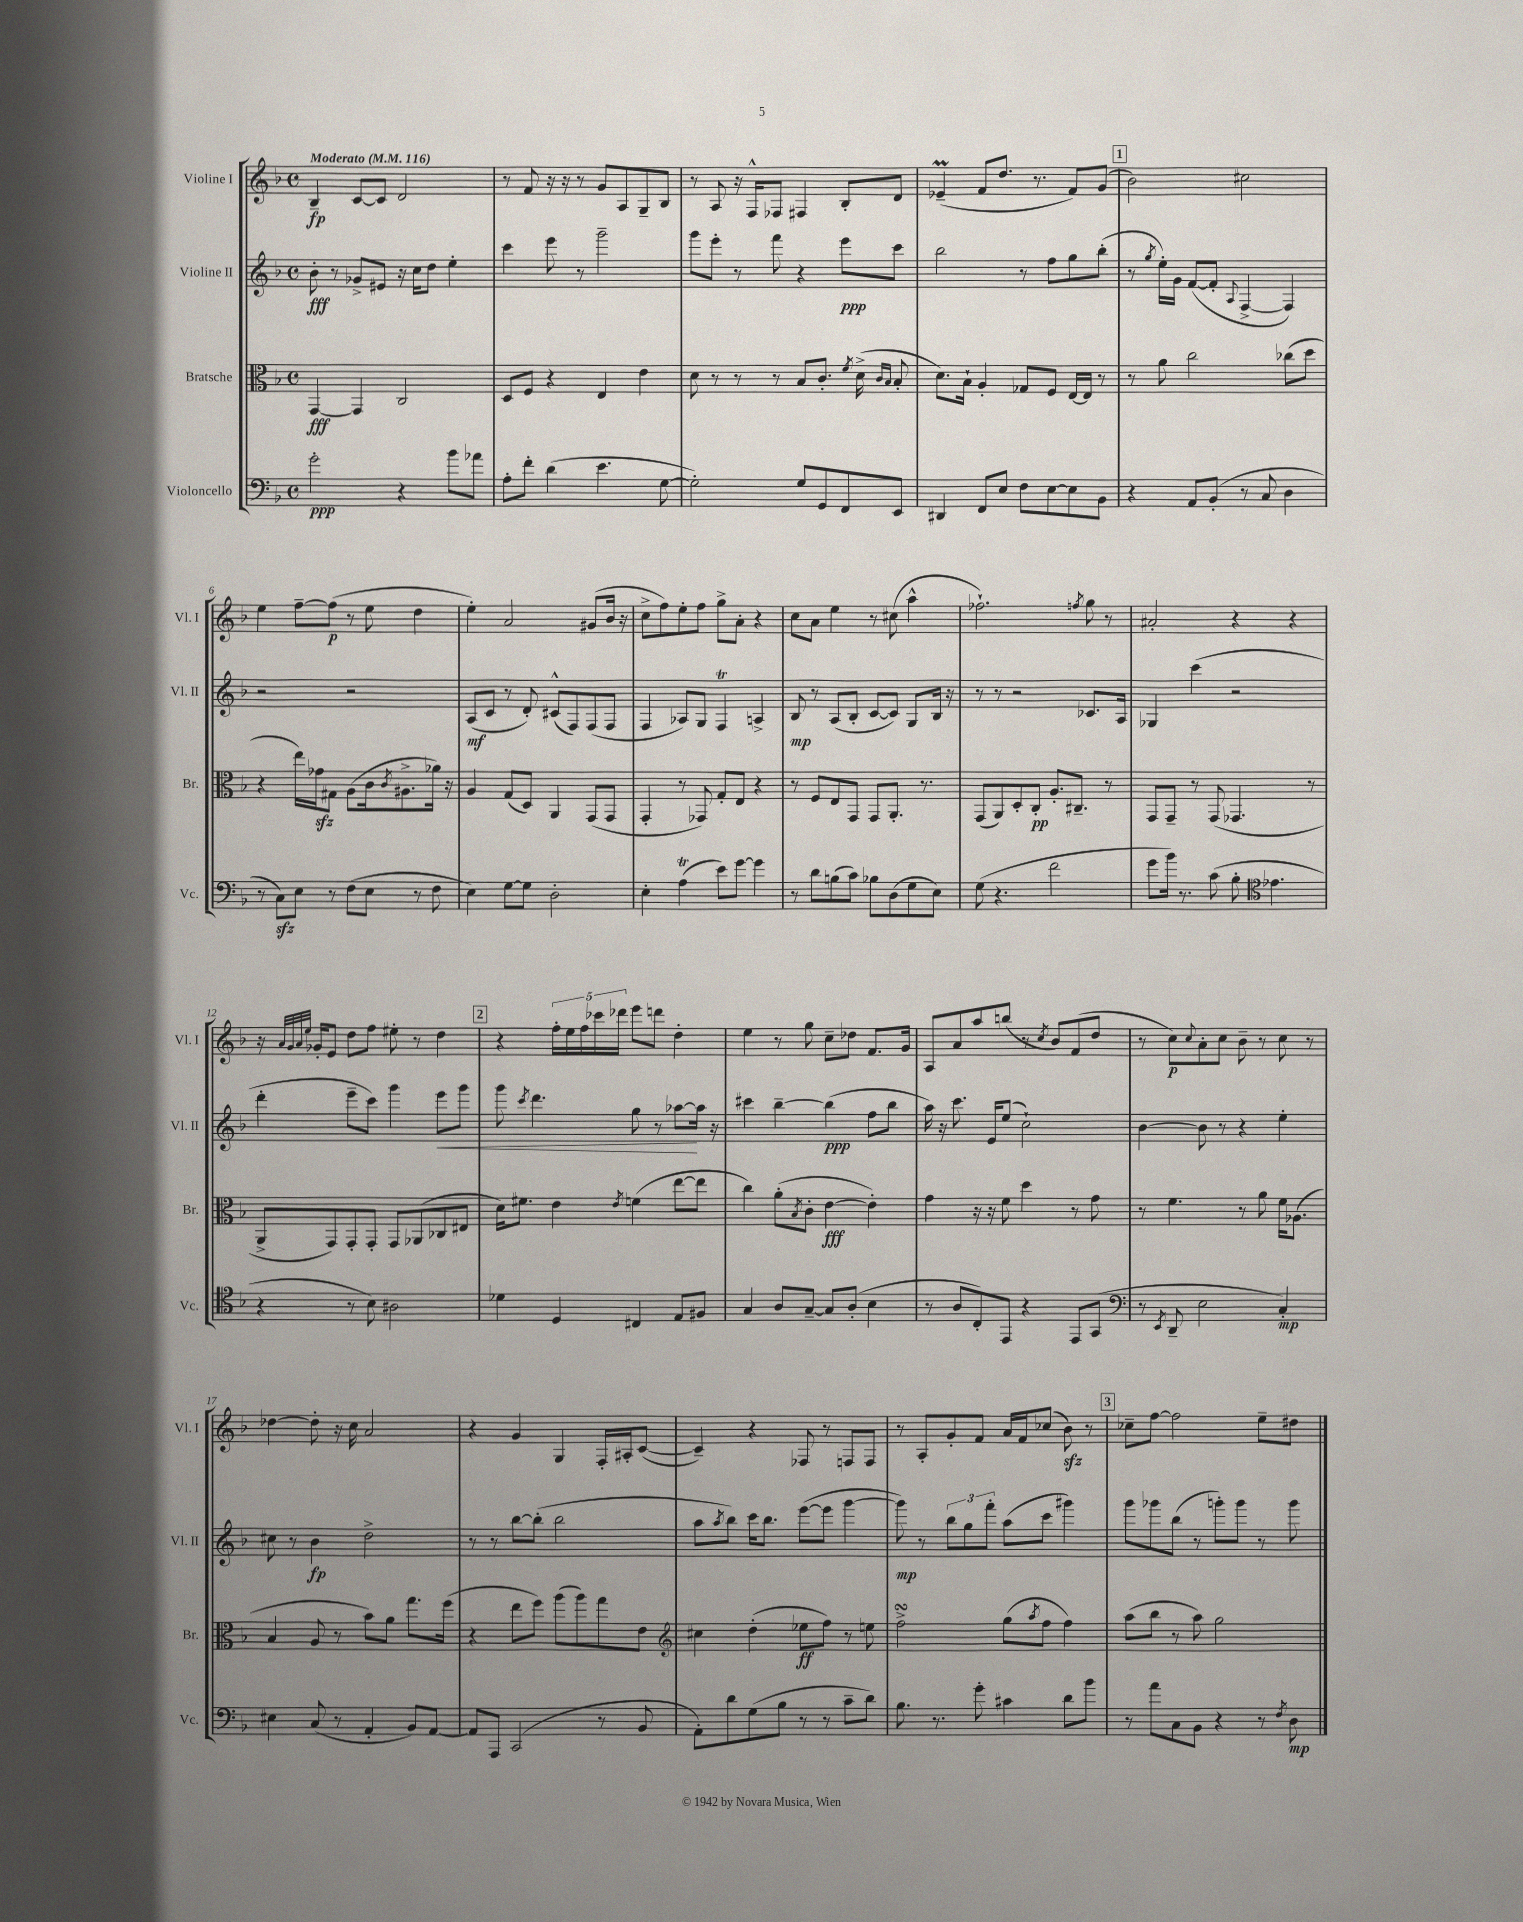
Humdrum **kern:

**kern	**kern	**kern	**kern
*staff4	*staff3	*staff2	*staff1
*clefF4	*clefC3	*clefG2	*clefG2
*k[b-]	*k[b-]	*k[b-]	*k[b-]
*M4/4	*M4/4	*M4/4	*M4/4
*met(c)	*met(c)	*met(c)	*met(c)
*MM116	*MM116	*MM116	*MM116
2g'	[4GG	8b-'	4B-~
.	.	8r	.
.	4GG]	8g-^	[8c
.	.	8e#	8c]
4r	2C	16r	2d
.	.	16cc	.
.	.	8dd	.
8b-	.	4ee'	.
8a-	.	.	.
=	=	=	=
8A'	8D	4ccc	8r
8f'	8F	.	8f
(4d	4r	8eee	16r
.	.	.	16r
.	.	8r	8r
4.e	4E	2ggg~	8g
.	.	.	8A
.	4e	.	8G~
[8G	.	.	8B-
=	=	=	=
2G'])	8d	8ggg	8r
.	8r	8eee'	8A
.	8r	8r	16r
.	.	.	16F^^
.	8r	8fff	8F-
8G	8B-	4r	4F#
8GG	8.c'	.	.
8FF	.	8eee	8B-'
.	8qf	.	.
.	(16d^	.	.
.	16qqc	.	.
.	16qqB-	.	.
8EE	8B-'	8ccc	8d
=	=	=	=
4DD#	8.d)	2bb-	(4e-~
.	16B-`	.	.
8FF	4A'	.	8f
8E	.	.	8.dd
8F	8G-	8r	.
.	.	.	8.r
[8E	8F	8ff	.
8E]	[16E	8gg	8f)
.	16E]	.	.
8BB-	8r	(8bb-'	(8g
=	=	=	=
4r	8r	8r	2b-)
.	.	8qgg	.
.	8a	16ee')	.
.	.	16g	.
8AA	2cc	([8f	.
(8BB-'	.	8f']	.
.	.	8qqA	.
8r	.	[4F^	2cc#
8C	.	.	.
4D	(8cc-	4F])	.
.	8dd	.	.
=	=	=	=
8r	4r	2r	4ee
8C)	.	.	.
8E	16ee)	.	[8ff~
.	16g-	.	.
8r	8G#	.	(8ff]
(8F	(8A	2r	8r
8E	16c	.	8ee
.	8qc	.	.
.	8.A#^	.	.
8r	.	.	4dd
8F	16a-)	.	.
.	16r	.	.
=	=	=	=
4E)	4A	(8A	4ee')
.	.	8c	.
[8G	(8G	8r	2a
8G]	8D)	8d')	.
2D'	4AA	(8c#^^	.
.	.	8F)	.
.	(8GG	(8F	(8g#
.	8GG	8F	16b-
.	.	.	16r
=	=	=	=
4E'	4GG'	4F	8cc^
.	.	.	8ff)
(4A	8r	8A-)	8ee'
.	8GG-)	8G	8ff
8e)	8G'	4F	8gg^
[8g	8E	.	8a'
4g]	4r	4A^	4r
=	=	=	=
8r	8r	8B-	8cc
8d	8F	8r	8a
(8B	8E	(8A	4ee
8c)	8GG	8B-'	.
8B-	8GG	[8c	8r
(8D	8.AA'	8c])	(8cc#
8G	.	8G	4aa^^
.	8.r	.	.
8E)	.	16B-	.
.	.	16r	.
=	=	=	=
(8G	(8GG	8r	2.ff-`)
4.r	8AA)	8r	.
.	8D'	2r	.
.	8C'	.	.
2f	8.A'	.	.
.	8.C#~	.	.
.	.	.	8qff
.	.	8.c-	8gg
.	8r	.	8r
.	.	16A	.
=	=	=	=
8g	8GG	4G-	2a#'
16b-)	8GG~	.	.
8.r	.	.	.
.	8r	(4ccc	.
(8c	(8GG	.	.
8B-'	4.GG-	2r	4r
*clefC4	*	*	*
4.e-	.	.	.
.	.	.	4r
.	8r	.	.
=	=	=	=
4r	8AA^	4ddd'	16r
.	.	.	32qqa
.	.	.	32qqg
.	.	.	32qqa
.	.	.	32qqee
.	.	.	16g-'
.	8GG)	.	8e
8r	8GG'	8eee~	8dd
8B-)	8GG'	8ccc)	8ff
2A#	8GG	4ggg	8ee#'
.	(8AA-	.	8r
.	8C-	8eee	4dd
.	8E#	8ggg	.
=	=	=	=
4d-	16d)	8ggg	4r
.	8.f#	.	.
.	.	8qccc	.
.	.	4.ddd	.
4D	4e	.	20ff'
.	.	.	20ee
.	.	.	20ff
.	.	.	20ccc-
.	.	.	20ddd-
.	8qe	.	.
4C#	(4f	8gg	8eee
.	.	8r	8ddd
8E	[8ee	[8aa-	4dd'
8F#	8ee]	16aa-]	.
.	.	16r	.
=	=	=	=
4G	4cc)	4ccc#	4ee
8A	(8a'	[4bb-~	8r
.	8qB-	.	.
[8G~	8c'	.	8gg
8G]	[4e	(4bb-]	8cc~
(8A'	.	.	8dd-
4B-	4e'])	8ff	8.f
.	.	8bb-	.
.	.	.	16g
=	=	=	=
8r	4g	16aa)	8A
.	.	16r	.
8A	.	8.ccc	8a
8C')	16r	.	8aa
.	16r	16e	.
8EE	8f	(8ee	(8bb
4r	4dd	2cc`)	8r
.	.	.	8qcc
.	.	.	8b-)
8EE	8r	.	(8f
(8GG	8g	.	8dd
=	=	=	=
*clefF4	*	*	*
8r	8r	[4b-	8r
8qEE	.	.	.
8DD~	4.f	.	8cc)
.	.	.	8qqcc
2E	.	8b-]	8a'
.	.	8r	8cc
.	8r	4r	8b-~
.	8a	.	8r
4C')	16f	4ee'	8cc
.	(8.A-	.	.
.	.	.	8r
=	=	=	=
4E#	4B-	8cc#	[4dd-
.	.	8r	.
(8C	8A	4b-	8dd-']
8r	8r	.	16r
.	.	.	16cc
4AA'	8b-)	2dd^	2a
.	8a	.	.
8BB-)	8.gg	.	.
[8AA	.	.	.
.	(16ff	.	.
=	=	=	=
8AA]	4r	8r	4r
8AAA	.	8r	.
(2CC	8ee	[8bb-	4g
.	8ff)	(8bb-']	.
.	(8aa	2bb-	4G
.	8aa)	.	.
8r	8gg	.	16F'
.	.	.	16A#'
8BB-	8e	.	([8c
=	=	=	=
*	*clefG2	*	*
8AA')	4cc#	8aa	4c~])
.	.	8qaa	.
8d	.	8bb-)	.
(8G	(4dd'	16ccc	4r
.	.	8.bb-	.
8B-	.	.	.
8r	8ee-	([8eee	8F-
8r	8ff)	8eee]	8r
8c~	8r	[4ggg	8F
8d)	8ee	.	8F
=	=	=	=
8.B-	2ff^	8ggg])	8r
.	.	8r	8A'
8.r	.	.	.
.	.	12bb-	8g'
.	.	12gg	.
8g'	.	.	8f
.	.	12fff'	.
4c#	(8gg	(8aa	16a
.	.	.	16f
.	8qaa	.	.
.	8ff	8ccc	(8cc-
8d	4ff)	4ggg#)	8b-)
8b-	.	.	8r
=	=	=	=
8r	(8aa	8ggg	8cc-~
8a	8bb-	8ggg-	[8ff
8C	8r	(8bb-	2ff]
8BB-	8aa)	8r	.
4r	2gg	8ggg')	.
.	.	8ggg	.
8r	.	8r	8ee~
8qF	.	.	.
8D	.	8ggg	8dd#
==	==	==	==
*-	*-	*-	*-
